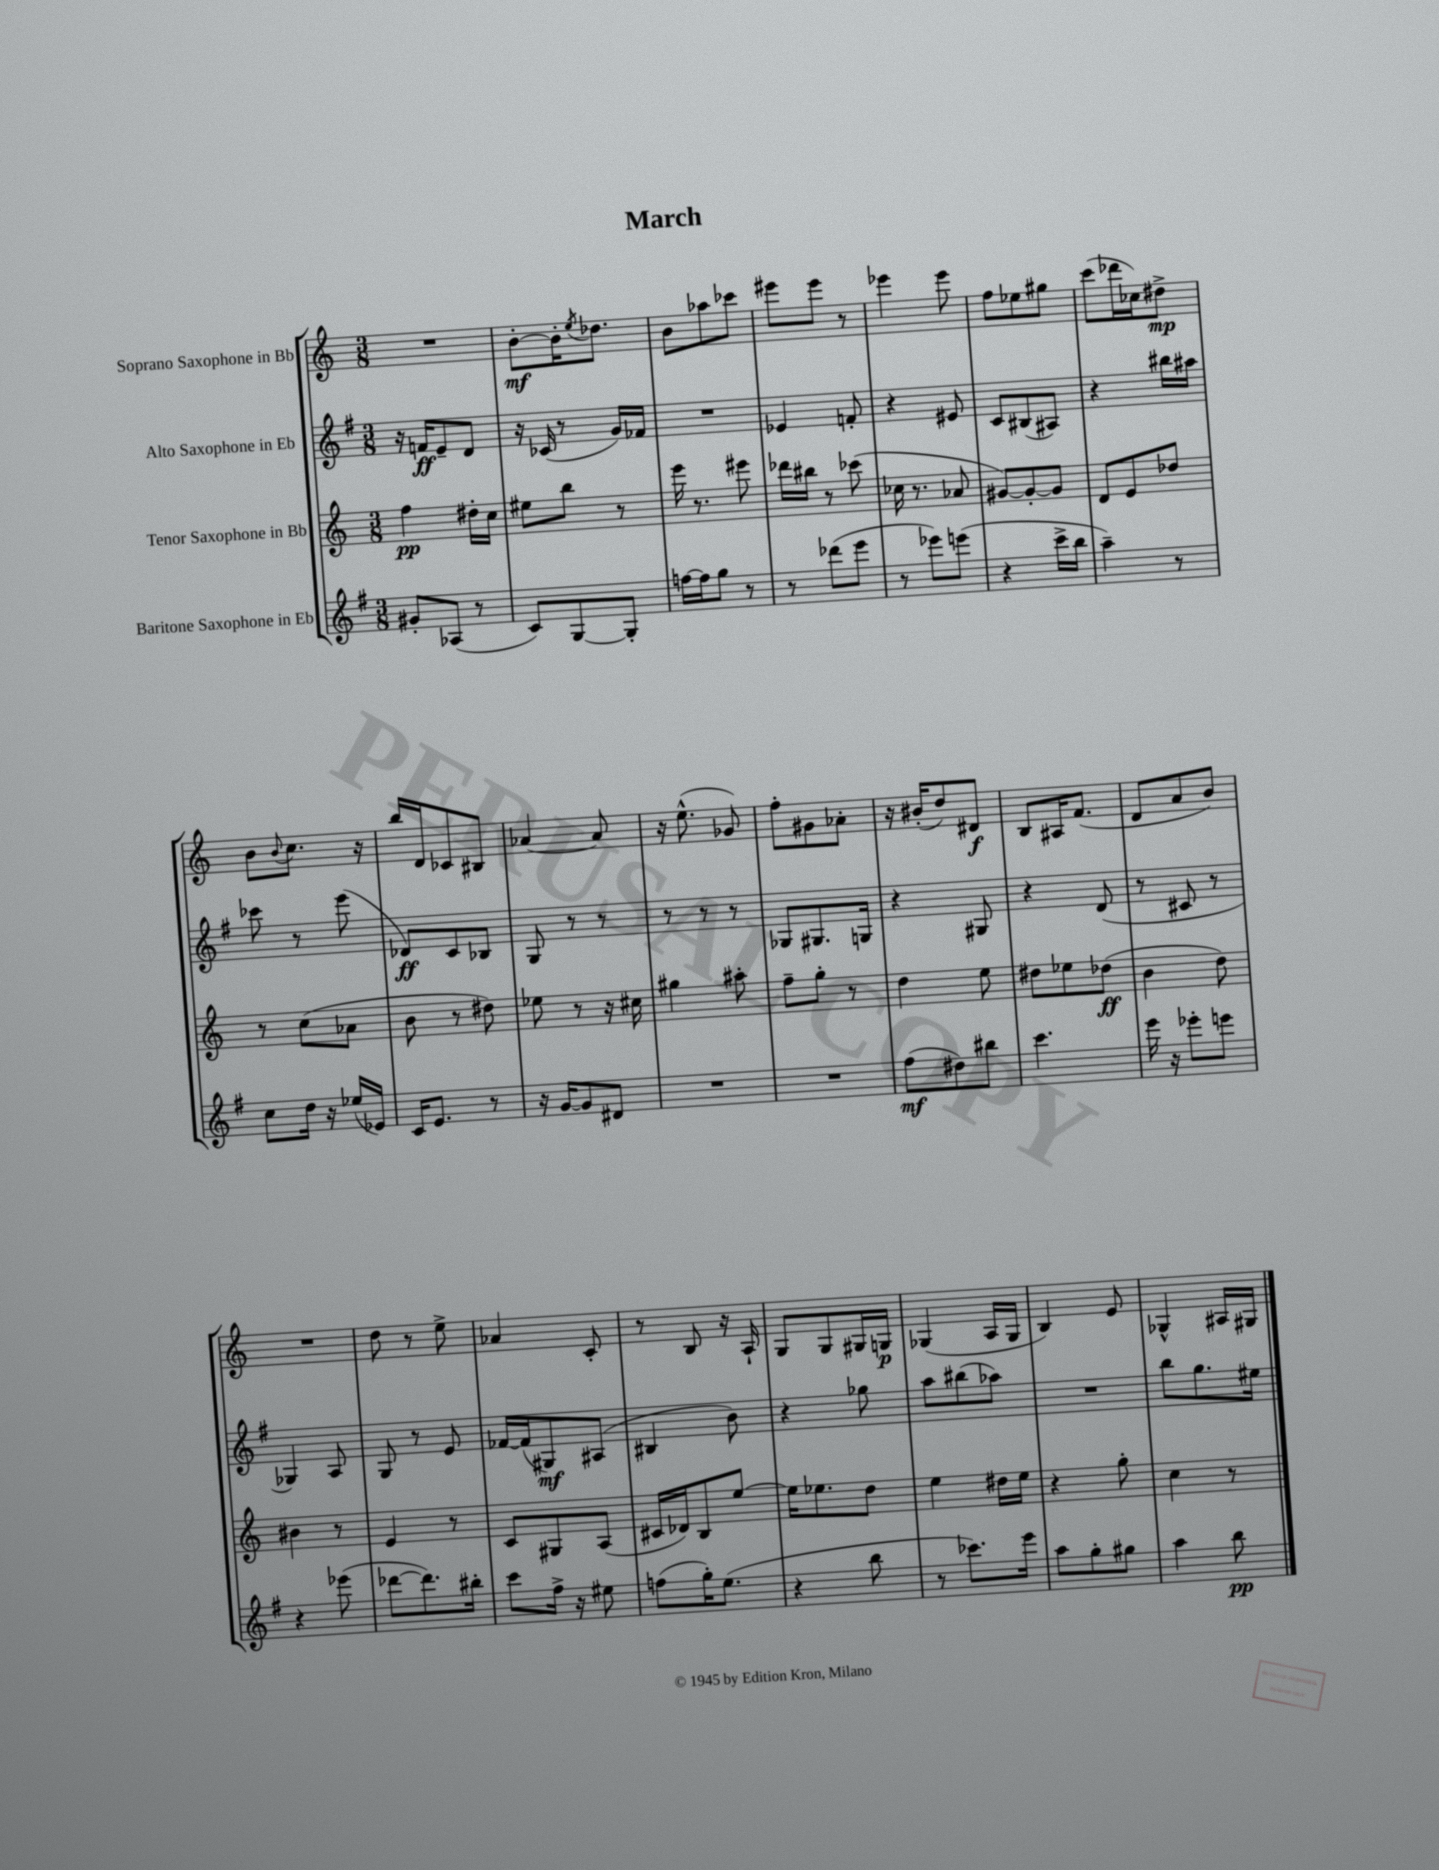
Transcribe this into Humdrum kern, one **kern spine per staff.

**kern	**dynam	**kern	**dynam	**kern	**dynam	**kern	**dynam
*part4	*part4	*part3	*part3	*part2	*part2	*part1	*part1
*staff4	*staff4	*staff3	*staff3	*staff2	*staff2	*staff1	*staff1
*I"Baritone Saxophone in Eb	*	*I"Tenor Saxophone in Bb	*	*I"Alto Saxophone in Eb	*	*I"Soprano Saxophone in Bb	*
*clefG2	*	*clefG2	*	*clefG2	*	*clefG2	*
*k[f#]	*	*k[]	*	*k[f#]	*	*k[]	*
*M3/8	*	*M3/8	*	*M3/8	*	*M3/8	*
=1	=1	=1	=1	=1	=1	=1	=1
8g#X'/L	.	4ff\	pp	16r	.	4.r	.
.	.	.	.	16fn/KL	ff	.	.
(8A-X/J	.	.	.	8e~/	.	.	.
8r	.	16dd#X'\LL	.	8d/J	.	.	.
.	.	16cc\JJ	.	.	.	.	.
=2	=2	=2	=2	=2	=2	=2	=2
8c/L)	.	8ee#X\L	.	16r	.	[8b'\L	mf
.	.	.	.	(16c-X/	.	.	.
[8G/	.	8bb\J	.	8r	.	16b'\K]	.
.	.	.	.	.	.	8qee/	.
.	.	.	.	.	.	8.dd-X\J	.
8G'/J]	.	8r	.	16g/LL)	.	.	.
.	.	.	.	16f-X/JJ	.	.	.
=3	=3	=3	=3	=3	=3	=3	=3
[16ffn\LL	.	16eee\	.	4.r	.	8b\L	.
16ff\J]	.	8.r	.	.	.	.	.
8gg\J	.	.	.	.	.	8aa-X\	.
8r	.	8eee#X\	.	.	.	8ccc-X\J	.
=4	=4	=4	=4	=4	=4	=4	=4
8r	.	16ddd-X\LL	.	4e-X/	.	8eee#X\L	.
.	.	16bb#X\JJ	.	.	.	.	.
(8ddd-X\L	.	8r	.	.	.	8eee#\J	.
8eee\J	.	(8ccc-X\	.	8fn'/	.	8r	.
=5	=5	=5	=5	=5	=5	=5	=5
8r	.	16cc-X\	.	4r	.	4eee-X\	.
.	.	8.r	.	.	.	.	.
8eee-X\L)	.	.	.	.	.	.	.
(8eeen\J	.	8a-X/	.	8e#X/	.	8eee-\	.
=6	=6	=6	=6	=6	=6	=6	=6
4r	.	[8g#X/L)	.	8c/L	.	8ff\L	.
.	.	8g#'/_	.	(8B#X/	.	8ee-X\	.
16ccc^\LL	.	8g#/J]	.	8A#X/J)	.	8gg#X\J	.
16bb\JJ	.	.	.	.	.	.	.
=7	=7	=7	=7	=7	=7	=7	=7
4aa~\)	.	8d/L	.	4r	.	(8ccc\L	.
.	.	8e/	.	.	.	16ddd-X\L	.
.	.	.	.	.	.	16cc-X\J)	.
8r	.	8dd-X/J	.	16bb#X\LL	.	8dd#X^\J	mp
.	.	.	.	16aa#X\JJ	.	.	.
!!LO:LB:g=z
=8	=8	=8	=8	=8	=8	=8	=8
8cc\L	.	8r	.	8ccc-X\	.	8b\L	.
.	.	.	.	.	.	8qqb/	.
16dd\Jk	.	(8cc\L	.	8r	.	8.cc\J	.
16r	.	.	.	.	.	.	.
(16ee-X/LL	.	8a-X\J	.	(8eee\	.	.	.
16e-X/JJ)	.	.	.	.	.	16r	.
=9	=9	=9	=9	=9	=9	=9	=9
16c/KL	.	8b\	.	8d-X/L)	ff	16bb/LL	.
8.e/J	.	.	.	.	.	16d/J	.
.	.	8r	.	8c/	.	8c-X/	.
8r	.	8dd#X\)	.	8B-X/J	.	8B#X/J	.
=10	=10	=10	=10	=10	=10	=10	=10
16r	.	8ee-X\	.	8G/	.	[4a-X/	.
[16g/KL	.	.	.	.	.	.	.
8g/]	.	8r	.	8r	.	.	.
8d#X/J	.	16r	.	8r	.	8a-/]	.
.	.	16cc#X\	.	.	.	.	.
=11	=11	=11	=11	=11	=11	=11	=11
4.r	.	4gg#X\	.	8r	.	16r	.
.	.	.	.	.	.	(8.ee^^\	.
.	.	.	.	8r	.	.	.
.	.	8aa#X'\	.	8r	.	8g-X/)	.
=12	=12	=12	=12	=12	=12	=12	=12
4.r	.	8ff~\L	.	8G-X/L	.	8ff'\L	.
.	.	8gg'\J	.	8.G#X/	.	8g#X\	.
.	.	8r	.	.	.	8a-X'\J	.
.	.	.	.	16Gn/Jk	.	.	.
=13	=13	=13	=13	=13	=13	=13	=13
(8ff#\L	mf	4dd\	.	4r	.	16r	.
.	.	.	.	.	.	(16b#X'/KL	.
8dd#X\)	.	.	.	.	.	8dd/)	.
8bb#X\J	.	8ee\	.	8G#X/	.	8d#X/J	f
=14	=14	=14	=14	=14	=14	=14	=14
4.ccc\	.	8dd#X\L	.	4r	.	8B/L	.
.	.	8ee-X\	.	.	.	16A#X/K	.
.	.	.	.	.	.	(8.f/J	.
.	.	(8dd-X\J	ff	(8d/	.	.	.
=15	=15	=15	=15	=15	=15	=15	=15
16eee\	.	4b\	.	8r	.	8d/L	.
16r	.	.	.	.	.	.	.
8eee-X'\L	.	.	.	8c#X/	.	8a/	.
8eeen\J	.	8dd\)	.	8r	.	8b/J)	.
!!LO:LB:g=z
=16	=16	=16	=16	=16	=16	=16	=16
4r	.	4b#X\	.	4G-X/)	.	4.r	.
(8eee-X\	.	8r	.	8A/	.	.	.
=17	=17	=17	=17	=17	=17	=17	=17
[8ddd-X\L	.	4e/	.	8G/	.	8dd\	.
8.ddd-\])	.	.	.	8r	.	8r	.
.	.	8r	.	8e/	.	8ee^\	.
16bb#X'\Jk	.	.	.	.	.	.	.
=18	=18	=18	=18	=18	=18	=18	=18
8ccc\L	.	8c/L	.	[16f-X/LL	.	4a-X/	.
.	.	.	.	(16f-/J]	.	.	.
16ff#^\Jk	.	8G#X/	.	8G#X/)	mf	.	.
16r	.	.	.	.	.	.	.
8ee#X\	.	(8A/J	.	(8A#X/J	.	8c'/	.
=19	=19	=19	=19	=19	=19	=19	=19
(8ffn\L	.	16c#X/LL	.	4B#X/	.	8r	.
.	.	16d-X/J)	.	.	.	.	.
16gg'\K)	.	8B/	.	.	.	8B/	.
(8.ee\J	.	.	.	.	.	.	.
.	.	[8ee/J	.	8b\)	.	16r	.
.	.	.	.	.	.	16A`/	.
=20	=20	=20	=20	=20	=20	=20	=20
4r	.	16ee\KL]	.	4r	.	8G/L	.
.	.	8.ee-X\	.	.	.	.	.
.	.	.	.	.	.	8G/	.
8bb\	.	8dd\J	.	8gg-X\	.	16G#X/L	.
.	.	.	.	.	.	16Gn/JJ	p
=21	=21	=21	=21	=21	=21	=21	=21
8r	.	4ee\	.	8aa\L	.	(4G-X/	.
8.ccc-X\L)	.	.	.	(8bb#X\	.	.	.
.	.	16dd#X\LL	.	8aa-X\J)	.	16A/LL	.
16eee\Jk	.	16ee\JJ	.	.	.	16G-/JJ	.
=22	=22	=22	=22	=22	=22	=22	=22
8aa\L	.	4r	.	4.r	.	4B/)	.
8gg'\	.	.	.	.	.	.	.
8gg#X\J	.	8gg'\	.	.	.	8e/	.
=23	=23	=23	=23	=23	=23	=23	=23
4aa\	.	4cc\	.	8bb\L	.	4G-X^^/	.
.	.	.	.	8.gg\	.	.	.
8bb\	pp	8r	.	.	.	16A#X/LL	.
.	.	.	.	16ee#X\Jk	.	16G#X/JJ	.
==	==	==	==	==	==	==	==
*-	*-	*-	*-	*-	*-	*-	*-
